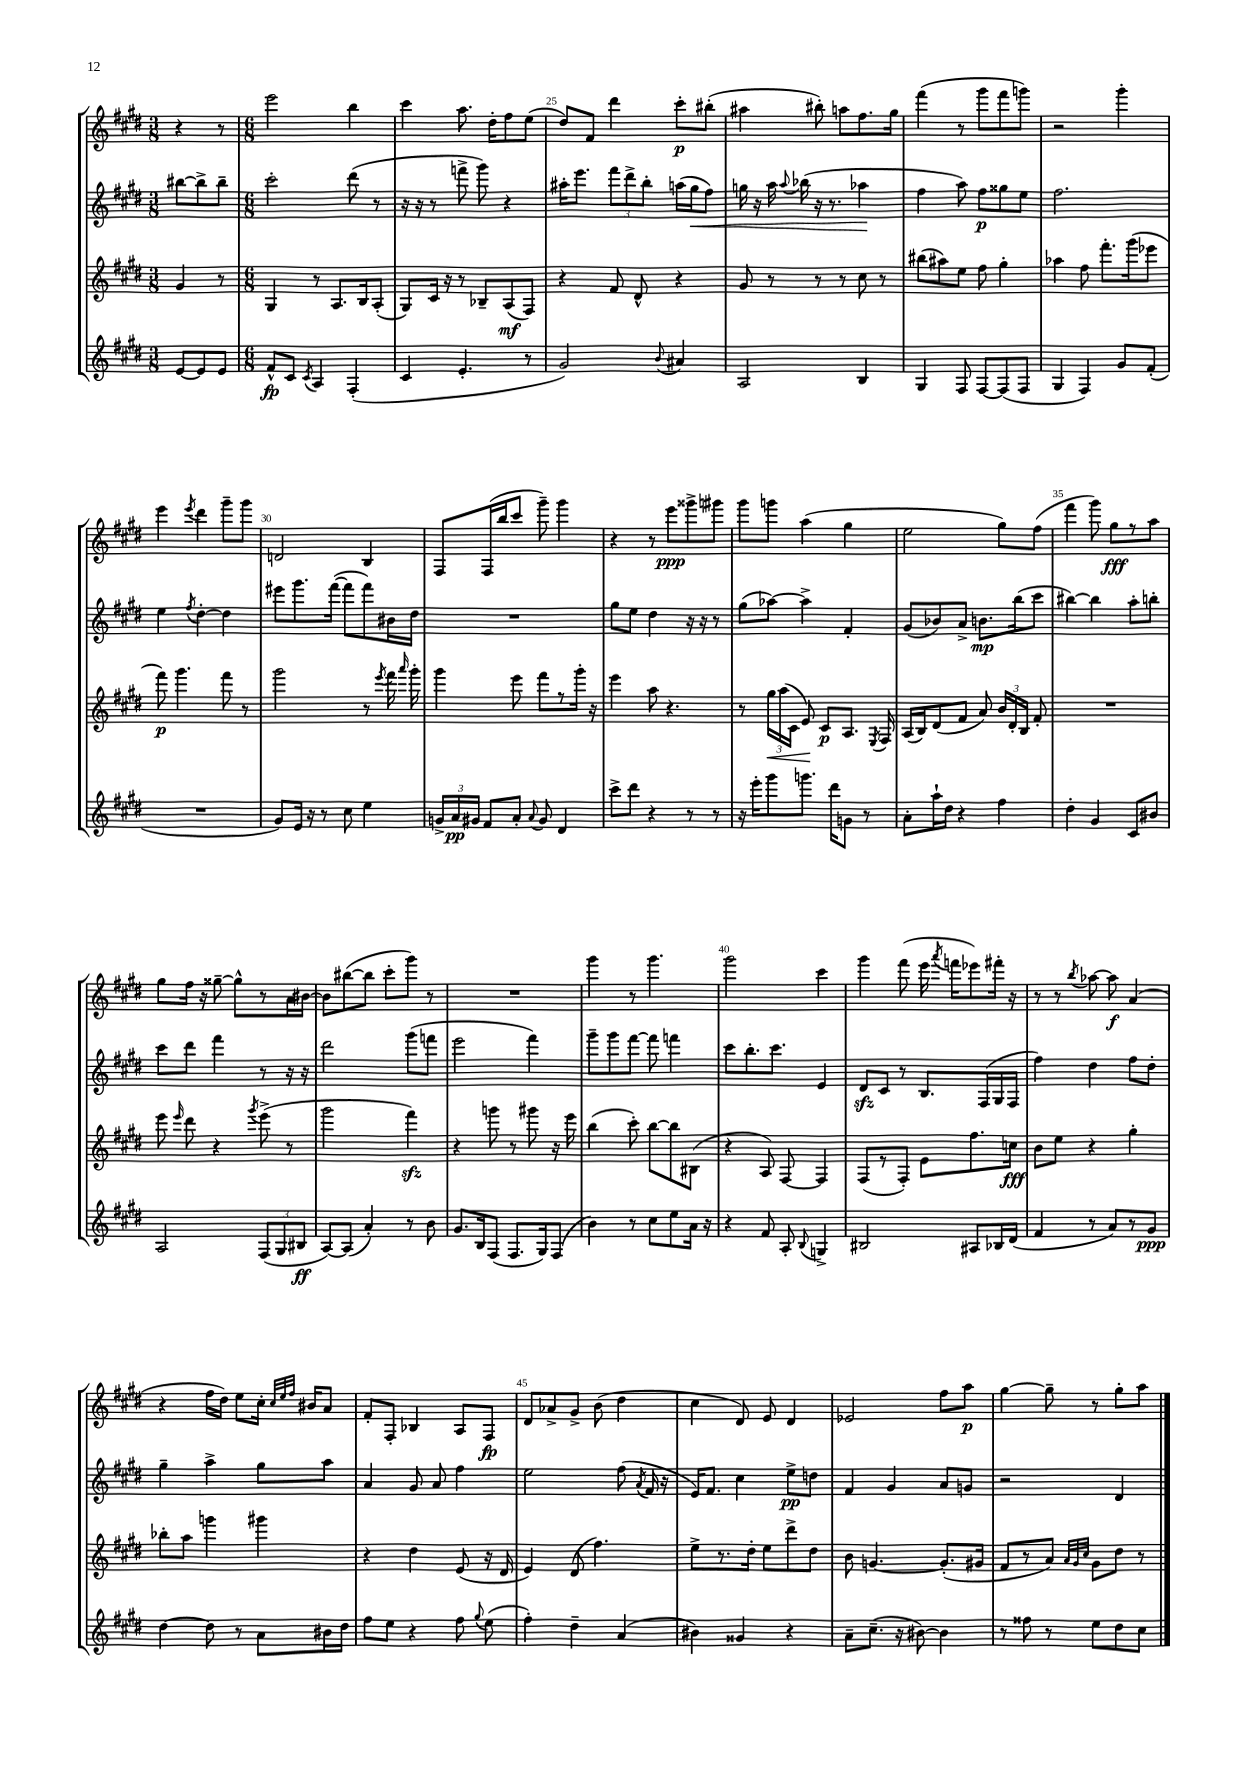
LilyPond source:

<<
\new StaffGroup <<
\new Staff = "s0" {
    \clef treble \key e \major \numericTimeSignature \time 3/8
    \autoBeamOff r4 r8 |
    \numericTimeSignature \time 6/8 e'''2 b''4 |
    cis'''4 a''8. dis''16[-. fis''8 e''8]( |
    dis''8[) fis'8] dis'''4 cis'''8[-.\p bis''8]-.( |
    ais''4 bis''8-.) a''8[ fis''8. gis''16] |
    fis'''4( r8 gis'''8[ fis'''8 g'''8]) |
    r2 gis'''4-. |
    e'''4 \acciaccatura { e'''8 } dis'''4 gis'''8[-- gis'''8] |
    d'2 b4 |
    fis8[ fis16( b''16 cis'''8] gis'''8--) gis'''4 |
    r4 r8 e'''8[\ppp gisis'''8-> gis'''8] |
    gis'''8[ g'''8] a''4( gis''4 |
    e''2 gis''8[) fis''8]( |
    fis'''4 gis'''8) gis''8[\fff r8 a''8] |
    gis''8[ fis''16] r16 gisis''8~-- gisis''8[-^ r8 a'16 bis'16]~ |
    bis'8[ bis''8~( bis''8] cis'''8[-. gis'''8]) r8 |
    R2. |
    gis'''4 r8 gis'''4. |
    gis'''2 cis'''4 |
    gis'''4 fis'''8( e'''16 \acciaccatura { a'''8 } f'''16[ ees'''8) fis'''16]-. r16 |
    r8 r8 \acciaccatura { b''8 } aes''8~ aes''8\f a'4( |
    r4 fis''16[ dis''16]) e''8[ cis''16]-. \grace { cis''32[ e''32 fis''32] } bis'16[ a'8] |
    fis'8[-. fis8]-. bes4 a8[ fis8]\fp |
    dis'8[ aes'8-> gis'8]-> b'8( dis''4 |
    cis''4 dis'8) e'8 dis'4 |
    ees'2 fis''8[ a''8]\p |
    gis''4~ gis''8-- r8 gis''8[-. a''8] \bar "|." |
}
\new Staff = "s1" {
    \clef treble \key e \major \numericTimeSignature \time 3/8
    \autoBeamOff bis''8[~ bis''8-> bis''8]-- |
    \numericTimeSignature \time 6/8 cis'''2-. dis'''8( r8 |
    r16 r16 r8 f'''8-> gis'''8) r4 |
    ais''16[-. e'''8.] \tuplet 3/2 { fis'''8[ dis'''8-> b''8]-. } a''16[( gis''16\< fis''8]) |
    g''16 r16 a''16 \appoggiatura { a''8 } bes''16( r16 r8. aes''4\! |
    fis''4 a''8) fis''8[\p gisis''8 e''8] |
    fis''2. |
    e''4 \acciaccatura { fis''8 } dis''4~-. dis''4 |
    eis'''8[ gis'''8. fis'''16]~( fis'''8[ fis'''8) bis'16 dis''16] |
    R2. |
    gis''8[ e''8] dis''4 r16 r16 r8 |
    gis''8[( aes''8]~) aes''4-> fis'4-. |
    gis'8[( bes'8) a'8]-> b'8.[\mp b''16( cis'''8] |
    bis''4~) bis''4 a''8[-. b''8]-. |
    cis'''8[ dis'''8] fis'''4 r8 r16 r16 |
    dis'''2 gis'''8[( f'''8] |
    e'''2 fis'''4) |
    gis'''8[-- gis'''8 fis'''8]~ fis'''8 f'''4 |
    cis'''8[ b''8.-. cis'''8.] e'4 |
    dis'8[\sfz cis'8] r8 b8.[ fis16( gis16 fis16] |
    fis''4) dis''4 fis''8[ dis''8]-. |
    gis''4-- a''4-> gis''8[ a''8] |
    a'4 gis'8 a'8 fis''4 |
    e''2 fis''8( \acciaccatura { a'8 } fis'16 r16 |
    e'16[) fis'8.] cis''4 e''8[->\pp d''8] |
    fis'4 gis'4 a'8[ g'8] |
    r2 dis'4 \bar "|." |
}
\new Staff = "s2" {
    \clef treble \key e \major \numericTimeSignature \time 3/8
    \autoBeamOff gis'4 r8 |
    \numericTimeSignature \time 6/8 gis4 r8 a8.[ b16 a8]-.( |
    gis8[) cis'16] r16 r8 bes8[-- a8\mf( fis8]) |
    r4 fis'8 dis'8-^ r4 |
    gis'8 r8 r8 r8 cis''8 r8 |
    bis''8[( ais''8) e''8] fis''8 gis''4-. |
    aes''4 fis''8 fis'''8.[-. gis'''16( ees'''8] |
    fis'''8\p) gis'''4. fis'''8 r8 |
    gis'''2 r8 \acciaccatura { e'''8 } fis'''16 \grace { a'''16 } gis'''16-. |
    gis'''4 e'''8 fis'''8[ r8 gis'''16]-. r16 |
    e'''4 a''8 r4. |
    r8 \tuplet 3/2 { gis''16[\< a''16( cis'16] } e'8\!) cis'8[\p a8.] \acciaccatura { e8 } fis16 |
    a16[( b16) dis'8( fis'8] a'8) \tuplet 3/2 { b'16[ dis'16-. b16] } fis'8-. |
    R2. |
    e'''8 \grace { e'''16 } dis'''8 r4 \acciaccatura { gis'''8 } e'''8->( r8 |
    gis'''2 fis'''4\sfz) |
    r4 g'''8 r8 gis'''8 r16 e'''16 |
    b''4( cis'''8-.) b''8[~ b''8 bis8]( |
    r4 a8) fis8~ fis4 |
    fis8[( r8 fis8]-.) e'8[ fis''8. c''16]\fff |
    b'8[ e''8] r4 gis''4-. |
    bes''8[-. a''8] g'''4 gis'''4 |
    r4 dis''4 e'8( r16 dis'16 |
    e'4) dis'8( fis''4.) |
    e''8[-> r8. dis''16]-. e''8[ dis'''8-> dis''8] |
    b'8 g'4.~ g'8.[-.( gis'16] |
    fis'8[ r8 a'8]) \grace { a'32[ gis'32 cis''32] } gis'8[ dis''8] r8 \bar "|." |
}
\new Staff = "s3" {
    \clef treble \key e \major \numericTimeSignature \time 3/8
    \autoBeamOff e'8[~ e'8 e'8] |
    \numericTimeSignature \time 6/8 fis'8[-^\fp cis'8] \acciaccatura { cis'8 } a4 fis4-.( |
    cis'4 e'4.-. r8 |
    gis'2) \appoggiatura { b'8 } ais'4 |
    a2 b4 |
    gis4 fis8 fis8[~ fis8( fis8] |
    gis4 fis4) gis'8[ fis'8]-.( |
    R2. |
    gis'8[) e'16] r16 r8 cis''8 e''4 |
    \tuplet 3/2 { g'16[-> a'16\pp gis'16] } fis'8[ a'8]-. \appoggiatura { a'8 } gis'8 dis'4 |
    cis'''8[-> dis'''8] r4 r8 r8 |
    r16 e'''16[-. gis'''8 g'''8.] dis'''16[ g'8] r8 |
    a'8[-. a''16-! dis''16] r4 fis''4 |
    dis''4-. gis'4 cis'8[ bis'8] |
    a2 \tuplet 3/2 { fis8[( gis8 bis8]\ff } |
    a8[~) a8]( a'4-.) r8 b'8 |
    gis'8.[ b16 fis8]( fis8.[ gis16) fis8]( |
    b'4) r8 cis''8[ e''8 a'16] r16 |
    r4 fis'8 a8-. \appoggiatura { b8 } g4-> |
    bis2 ais8[ bes16 dis'16]( |
    fis'4 r8 a'8[) r8 gis'8]\ppp |
    dis''4~ dis''8 r8 a'8[ bis'16 dis''16] |
    fis''8[ e''8] r4 fis''8 \appoggiatura { gis''8 } e''8( |
    fis''4-.) dis''4-- a'4( |
    bis'4) gisis'4 r4 |
    a'8[-- cis''8.]--( r16 bis'8~) bis'4 |
    r8 fisis''8 r8 e''8[ dis''8 cis''8] \bar "|." |
}
>>
>>
\layout { \context { \Score currentBarNumber = #22 \override BarNumber.break-visibility = ##(#f #t #t) barNumberVisibility = #(every-nth-bar-number-visible 5) } }
